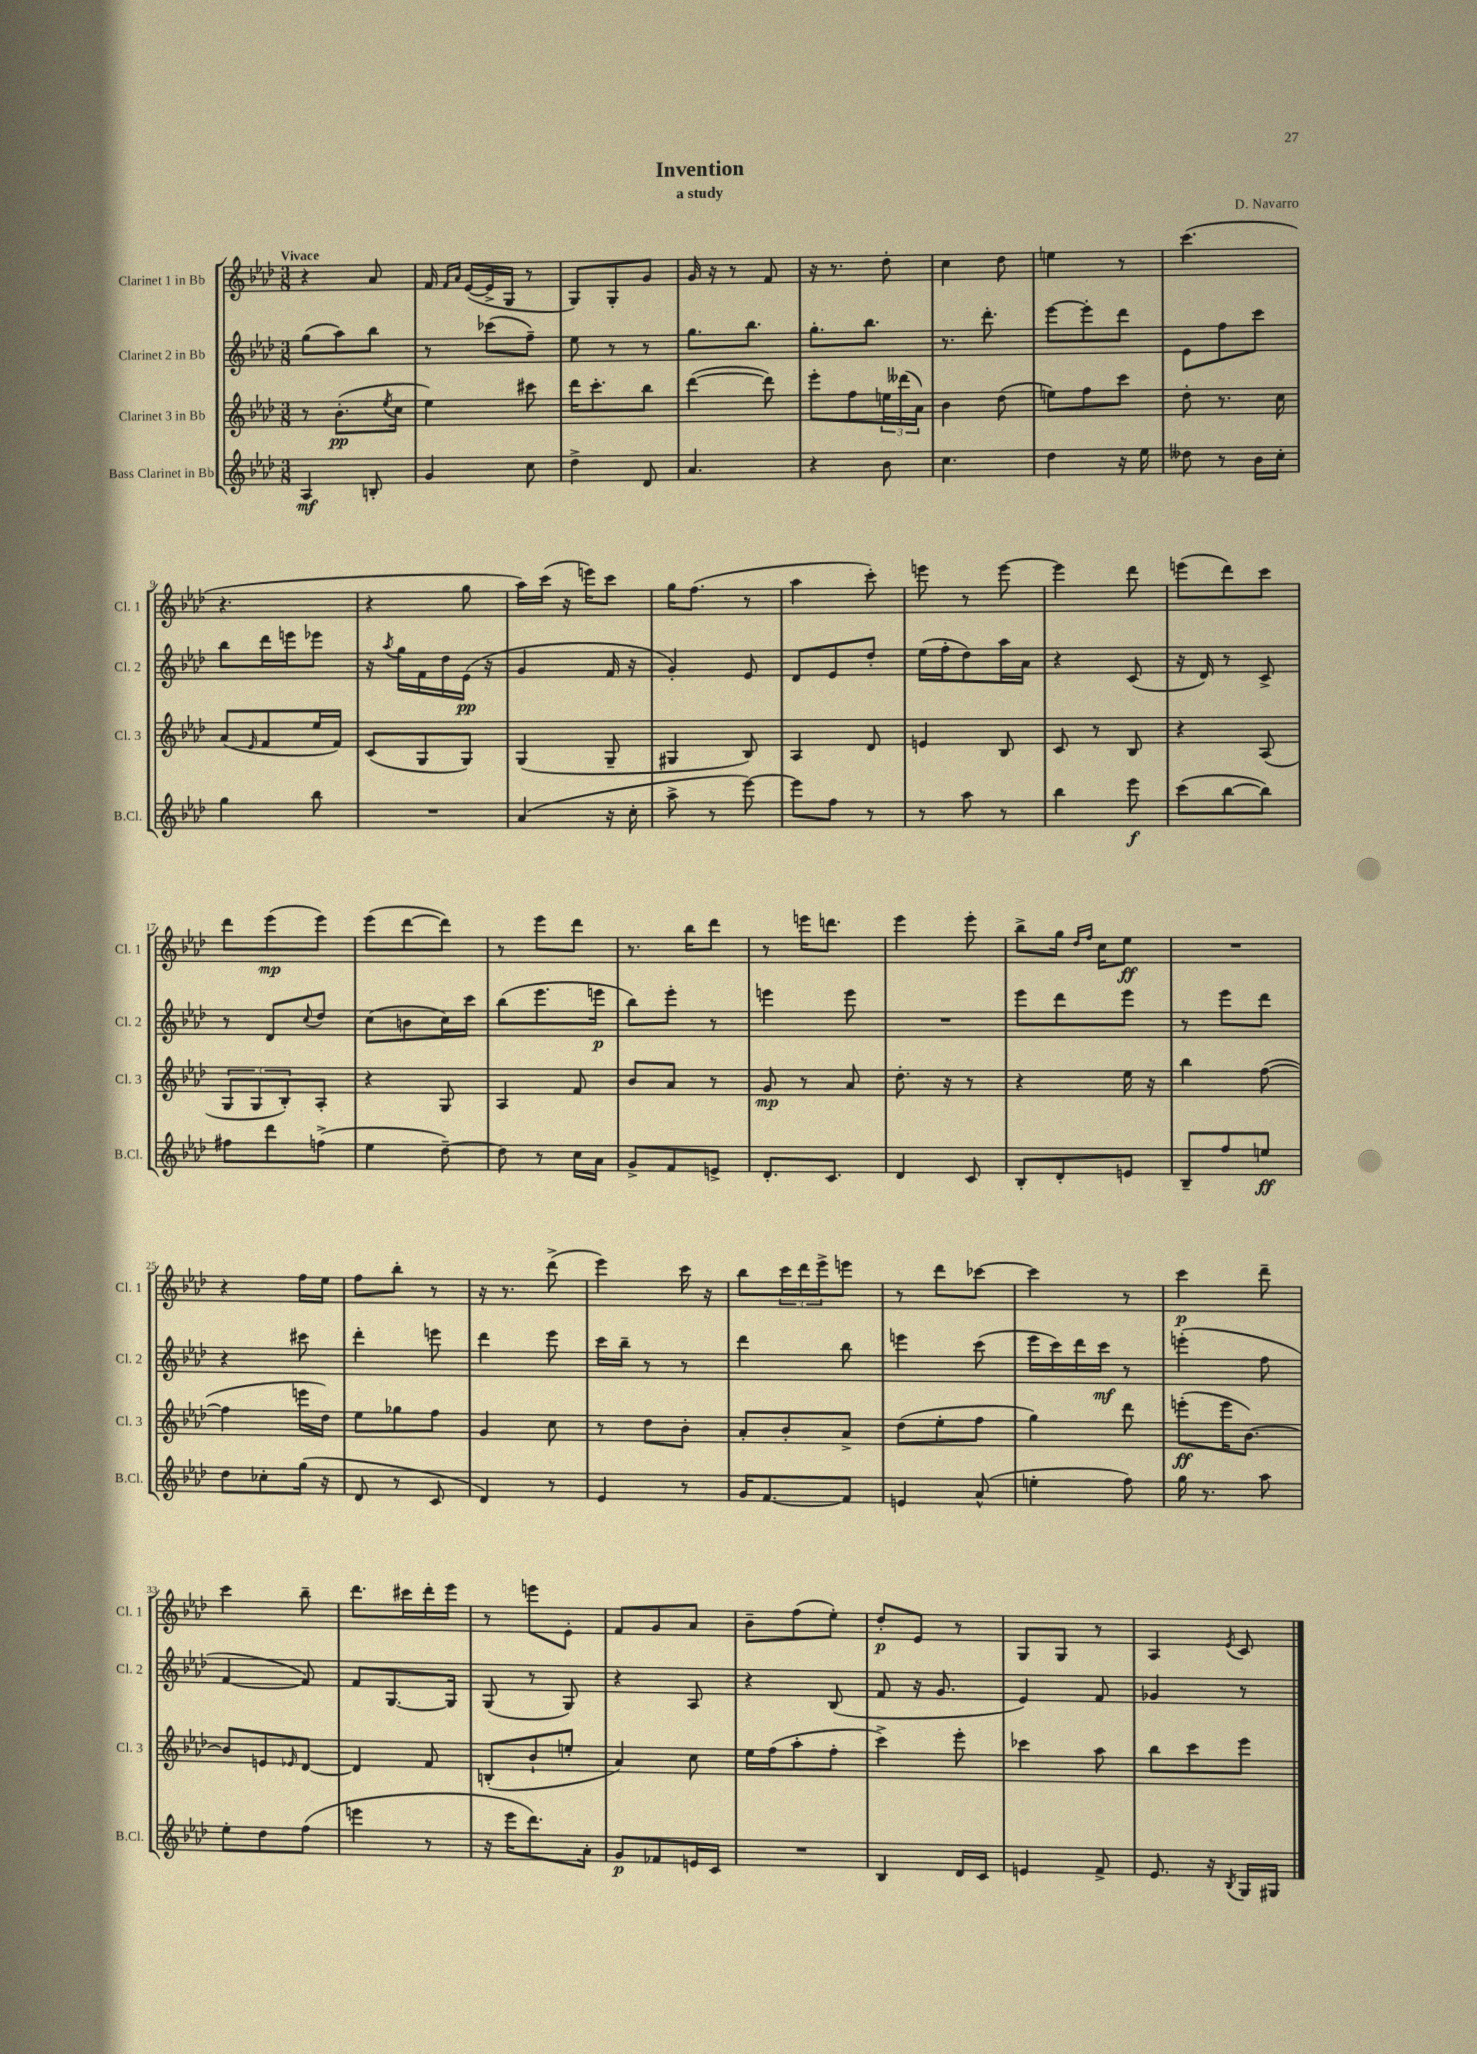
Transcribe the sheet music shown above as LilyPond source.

\header { title = "Invention" composer = "D. Navarro" subtitle = "a study" }
<<
\new StaffGroup <<
\new Staff = "s0" \with { instrumentName = "Clarinet 1 in Bb" shortInstrumentName = "Cl. 1" } {
    \clef treble \key aes \major \numericTimeSignature \time 3/8 \tempo "Vivace"
    r4 aes'8 |
    f'16 \grace { f'16 aes'16 } ees'16~( ees'16-> g16 r8 |
    g8) g8-. g'8 |
    g'16 r16 r8 f'8 |
    r16 r8. des''8-. |
    c''4 des''8 |
    e''4 r8 |
    c'''4.( |
    r4. |
    r4 g''8 |
    aes''16) c'''16( r16 e'''16) c'''8 |
    g''16 f''8.( r8 |
    aes''4 c'''8-.) |
    e'''8 r8 e'''8~ |
    e'''4 des'''8 |
    e'''8( des'''8) c'''8 |
    des'''8 ees'''8\mp( ees'''8) |
    ees'''8( des'''8~ des'''8) |
    r8 ees'''8 des'''8 |
    r8. bes''16 des'''8 |
    r8 e'''16 d'''8. |
    ees'''4 ees'''8-. |
    bes''8-> g''16 \grace { des''16 f''16 } c''16 ees''8\ff |
    R4. |
    r4 f''16 ees''16 |
    f''8 bes''8-. r8 |
    r16 r8. des'''8->( |
    ees'''4) c'''16 r16 |
    bes''8 \tuplet 3/2 { c'''16 des'''16 ees'''16-> } e'''8 |
    r8 des'''8 ces'''8~ |
    ces'''4 r8 |
    c'''4\p des'''8-- |
    c'''4 bes''8-- |
    des'''8. cis'''16 des'''16-. ees'''16 |
    r8 e'''8 ees'8-. |
    f'8 g'8 aes'8 |
    bes'8-- f''8( ees''8-.) |
    des''8-.\p ees'8 r8 |
    g8 g8 r8 |
    aes4 \acciaccatura { ees'8 } c'8 \bar "|." |
}
\new Staff = "s1" \with { instrumentName = "Clarinet 2 in Bb" shortInstrumentName = "Cl. 2" } {
    \clef treble \key aes \major \numericTimeSignature \time 3/8
    g''8( aes''8) bes''8 |
    r8 ces'''8( f''8--) |
    ees''8 r8 r8 |
    g''8. bes''8. |
    g''8.-. bes''8. |
    r8. des'''8.-. |
    ees'''8~ ees'''8-. des'''8 |
    ees'8 f''8 c'''8 |
    bes''8 des'''16 e'''16 ees'''8 |
    r16 \acciaccatura { aes''8 } g''16 f'16 des''16 ees'16\pp( r16 |
    g'4 f'16 r16 |
    g'4-.) ees'8 |
    des'8 ees'8 des''8-. |
    ees''16( f''16-. des''8) aes''16 aes'16 |
    r4 c'8( |
    r16 des'16) r8 c'8-> |
    r8 des'8 \appoggiatura { c''8 } des''8 |
    c''8( b'8 c''16) c'''16 |
    bes''8( ees'''8. e'''16\p |
    bes''8) ees'''8-. r8 |
    e'''4 e'''8 |
    R4. |
    ees'''8 des'''8 ees'''8 |
    r8 ees'''8 des'''8 |
    r4 cis'''8 |
    des'''4-. e'''8 |
    des'''4 ees'''8 |
    c'''16 bes''16-- r8 r8 |
    des'''4 bes''8 |
    e'''4 c'''8( |
    ees'''16 c'''16) des'''16 c'''16\mf r8 |
    e'''4-.( f''8 |
    f'4~ f'8) |
    f'8 g8.~ g16 |
    g8( r8 g8) |
    r4 aes8 |
    r4 bes8( |
    f'8 r16 g'8. |
    ees'4) f'8 |
    ges'4 r8 \bar "|." |
}
\new Staff = "s2" \with { instrumentName = "Clarinet 3 in Bb" shortInstrumentName = "Cl. 3" } {
    \clef treble \key aes \major \numericTimeSignature \time 3/8
    r8 bes'8.-.\pp( \acciaccatura { ees''8 } c''16 |
    ees''4) cis'''8 |
    des'''16 c'''8.-. bes''8 |
    des'''4~( des'''8) |
    ees'''8-. f''8 \tuplet 3/2 { e''16 deses'''16( aes'16) } |
    bes'4 des''8( |
    e''8) f''8 c'''8 |
    des''8-. r8. c''16 |
    aes'8( \grace { ees'16 } f'8 ees''16 f'16) |
    c'8( g8 g8) |
    g4( g8-- |
    gis4 bes8) |
    aes4 des'8 |
    e'4 bes8 |
    c'8 r8 bes8 |
    r4 aes8( |
    \tuplet 3/2 { g8 g8 bes8-.) } aes8-. |
    r4 g8 |
    aes4 f'8 |
    bes'8 aes'8 r8 |
    g'8\mp r8 aes'8 |
    des''8.-. r16 r8 |
    r4 ees''16 r16 |
    bes''4 f''8~( |
    f''4 e'''16 des''16) |
    ees''8 ges''8 f''8 |
    g'4 c''8 |
    r8 des''8 bes'8-. |
    aes'8-. bes'8-. aes'8-> |
    des''8( ees''8-. f''8 |
    g''4) des'''8 |
    e'''8-.\ff( e'''16 bes'8.~) |
    bes'8 e'8 \grace { ees'16 } des'8~ |
    des'4 f'8 |
    b8-.( bes'8-! e''8-. |
    aes'4) c''8 |
    ees''16 f''16( aes''8-. f''8-. |
    c'''4->) ees'''8-. |
    ces'''4 aes''8 |
    bes''8 c'''8 ees'''8 \bar "|." |
}
\new Staff = "s3" \with { instrumentName = "Bass Clarinet in Bb" shortInstrumentName = "B.Cl." } {
    \clef treble \key aes \major \numericTimeSignature \time 3/8
    aes4\mf b8-. |
    g'4 c''8 |
    des''4-> des'8 |
    aes'4. |
    r4 bes'8 |
    c''4. |
    des''4 r16 ees''16 |
    deses''8 r8 bes'16 c''16-. |
    g''4 bes''8 |
    R4. |
    aes'4( r16 c''16-. |
    aes''8-> r8 ees'''8~) |
    ees'''8 f''8 r8 |
    r8 aes''8 r8 |
    bes''4 ees'''8\f |
    c'''8( bes''8~ bes''8) |
    fis''8 des'''8 f''8->( |
    ees''4 des''8~--) |
    des''8 r8 c''16 aes'16 |
    g'8-> f'8 e'8-> |
    des'8.-. c'8. |
    des'4 c'8 |
    bes8-. des'8-. e'8 |
    bes8-- f''8 e''8\ff |
    des''8 ces''8-. g''16( r16 |
    des'8 r8 c'8 |
    des'4) r8 |
    ees'4 r8 |
    g'16 f'8.~ f'8 |
    e'4 aes'8-^( |
    e''4-. f''8) |
    g''16 r8. aes''8 |
    ees''8-. des''8 f''8( |
    e'''4 r8 |
    r16 ees'''16 des'''8.) aes'16-. |
    g'8\p fes'8 e'16 c'16 |
    R4. |
    bes4 des'16 c'16 |
    e'4 f'8-> |
    ees'8. r16 \acciaccatura { bes8 } g16 gis16 \bar "|." |
}
>>
>>
